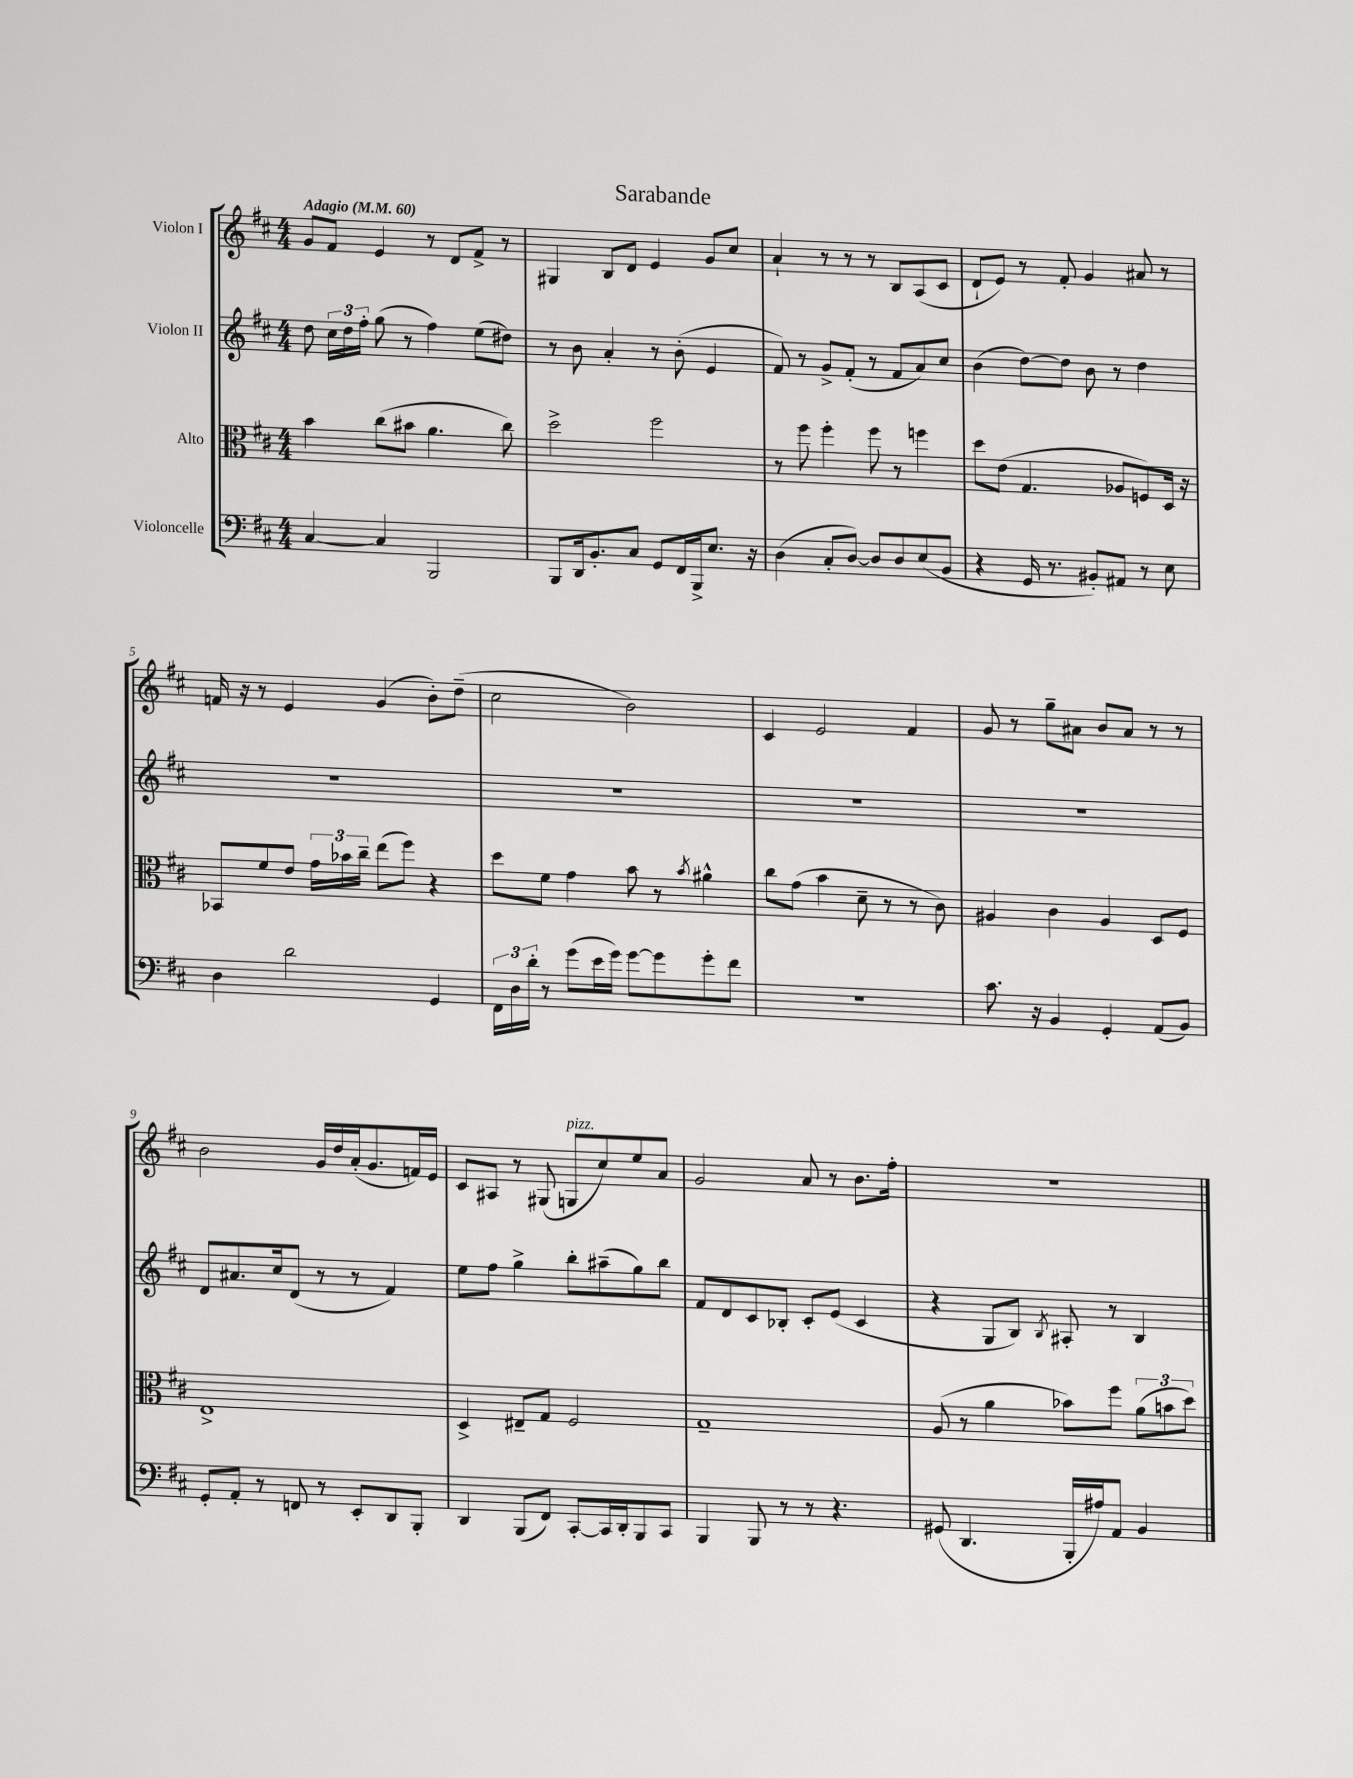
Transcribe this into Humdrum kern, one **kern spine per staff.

**kern	**kern	**kern	**kern
*part4	*part3	*part2	*part1
*staff4	*staff3	*staff2	*staff1
*I"Violoncelle	*I"Alto	*I"Violon II	*I"Violon I
*clefF4	*clefC3	*clefG2	*clefG2
*k[f#c#]	*k[f#c#]	*k[f#c#]	*k[f#c#]
*M4/4	*M4/4	*M4/4	*M4/4
*MM60	*MM60	*MM60	*MM60
=1	=1	=1	=1
!	!	!	!LO:TX:a:B:t=Adagio
[4C#/	4b\	8dd\	8g/L
.	.	24cc#\LL	8f#/J
.	.	24dd\	.
.	.	24ff#'\JJ	.
4C#/]	(8cc#\L	(8gg\	4e/
.	8b#X\J	8r	.
2BBB/	4.a\	4ff#\)	8r
.	.	.	8d/L
.	.	(8ee\L	8f#^/J
.	8cc#\)	8dd#X\J)	8r
=2	=2	=2	=2
8BBB/L	2dd^\	8r	4G#X/
16DD/k	.	8b\	.
8.BB'/	.	.	.
.	.	4a'/	8B/L
8C#/J	.	.	8d/J
8GG/L	2ff#\	8r	4e/
16FF#/L	.	(8b'\	.
16BBB^/J	.	.	.
8.E/J	.	4e/	8g/L
.	.	.	8cc#/J
16r	.	.	.
=3	=3	=3	=3
(4D\	8r	8f#/)	4a`/
.	8ff#\	8r	.
8C#'/L	4ff#'\	8g^/L	8r
[8D/J)	.	(8f#'/J	8r
8D/L]	8ff#\	8r	8r
8D/	8r	8f#/L	8B/L
(8E/	4ffn\	8a/)	(8A/
8BB/J	.	8cc#/J	8c#/J
=4	=4	=4	=4
4r	8dd\L	(4b\	8d`/L
.	(8e\J	.	8e/J)
16GG/	4.G/	[8dd\L)	8r
8.r	.	.	.
.	.	8dd\J]	8f#'/
8BB#X'/L)	.	8b\	4g/
8AA#X/J	8A-X/L	8r	.
8r	8Fn/)	4dd\	8a#X/
8E\	16D/Jk	.	8r
.	16r	.	.
!!LO:LB:g=z
=5	=5	=5	=5
4D\	8BB-X/L	1r	16fn/
.	.	.	16r
.	8f#/	.	8r
2d\	8e/J	.	4e/
.	24g\LL	.	.
.	24b-X\	.	.
.	24cc#~\JJ	.	.
.	(8ee\L	.	(4g/
.	8ff#\J)	.	.
4GG/	4r	.	8b'\L)
.	.	.	(8dd~\J
=6	=6	=6	=6
24FF#\LL	8dd\L	1r	2cc#\
24D\	.	.	.
24d'\JJ	.	.	.
8r	8f#\J	.	.
(8g\L	4g\	.	.
16e\L	.	.	.
16g\JJ)	.	.	.
[8g\L	8b\	.	2b\)
8g\]	8r	.	.
.	8qb/	.	.
8g'\	4a#X^^\	.	.
8f#\J	.	.	.
=7	=7	=7	=7
1r	8cc#\L	1r	4c#/
.	(8g\J	.	.
.	4b\	.	2e/
.	8d~\	.	.
.	8r	.	.
.	8r	.	4f#/
.	8c#\)	.	.
=8	=8	=8	=8
8.c#\	4A#X/	1r	8g/
.	.	.	8r
16r	.	.	.
4BB/	4c#\	.	8gg~\L
.	.	.	8a#X\J
4GG'/	4A#/	.	8b/L
.	.	.	8a#/J
(8AA/L	8D/L	.	8r
8BB/J)	8F#/J	.	8r
!!LO:LB:g=z
=9	=9	=9	=9
8GG'/L	1E^	8d/L	2b\
8AA'/J	.	8.a#X/	.
8r	.	.	.
.	.	16cc#/k	.
8FFn/	.	(8d/J	.
8r	.	8r	16g/LL
.	.	.	16dd/
8EE'/L	.	8r	(16a'/J
.	.	.	8.g/
8DD/	.	4f#/)	.
8BBB'/J	.	.	16fn/L)
.	.	.	16e/JJ
=10	=10	=10	=10
4DD/	4D^/	8ee\L	8c#/L
.	.	8ff#\J	8A#X/J
(8BBB/L	8E#X~/L	4gg^\	8r
8FF#/J)	8G/J	.	(8G#X/
!	!	!	!LO:TX:a:i:t=pizz.
[8CC#'/L	2F#/	8bb'\L	8Gn/L
16CC#/L]	.	(8aa#X~\	8cc#/)
16DD'/J	.	.	.
8BBB/	.	8gg\)	8ee/
8CC#/J	.	8bb\J	8a/J
=11	=11	=11	=11
4BBB/	1G~	8f#/L	2g/
.	.	8d/	.
8BBB/	.	8c#/	.
8r	.	8B-X'/J	.
8r	.	8c#'/L	8a/
4.r	.	(8e/J	8r
.	.	4c#/	8.b\L
.	.	.	16ff#'\Jk
=12	=12	=12	=12
(8GG#X/	(8A/	4r	1r
4.DD/	8r	.	.
.	4a\	8G/L	.
.	.	8B/J)	.
.	.	8qB/	.
16BBB'/LL	8b-X\L)	8A#X'/	.
16A#X/J)	.	.	.
8AA/J	8ff#\J	8r	.
4BB/	(12a\L	4B/	.
.	12bn\	.	.
.	12dd\J)	.	.
==	==	==	==
*-	*-	*-	*-
